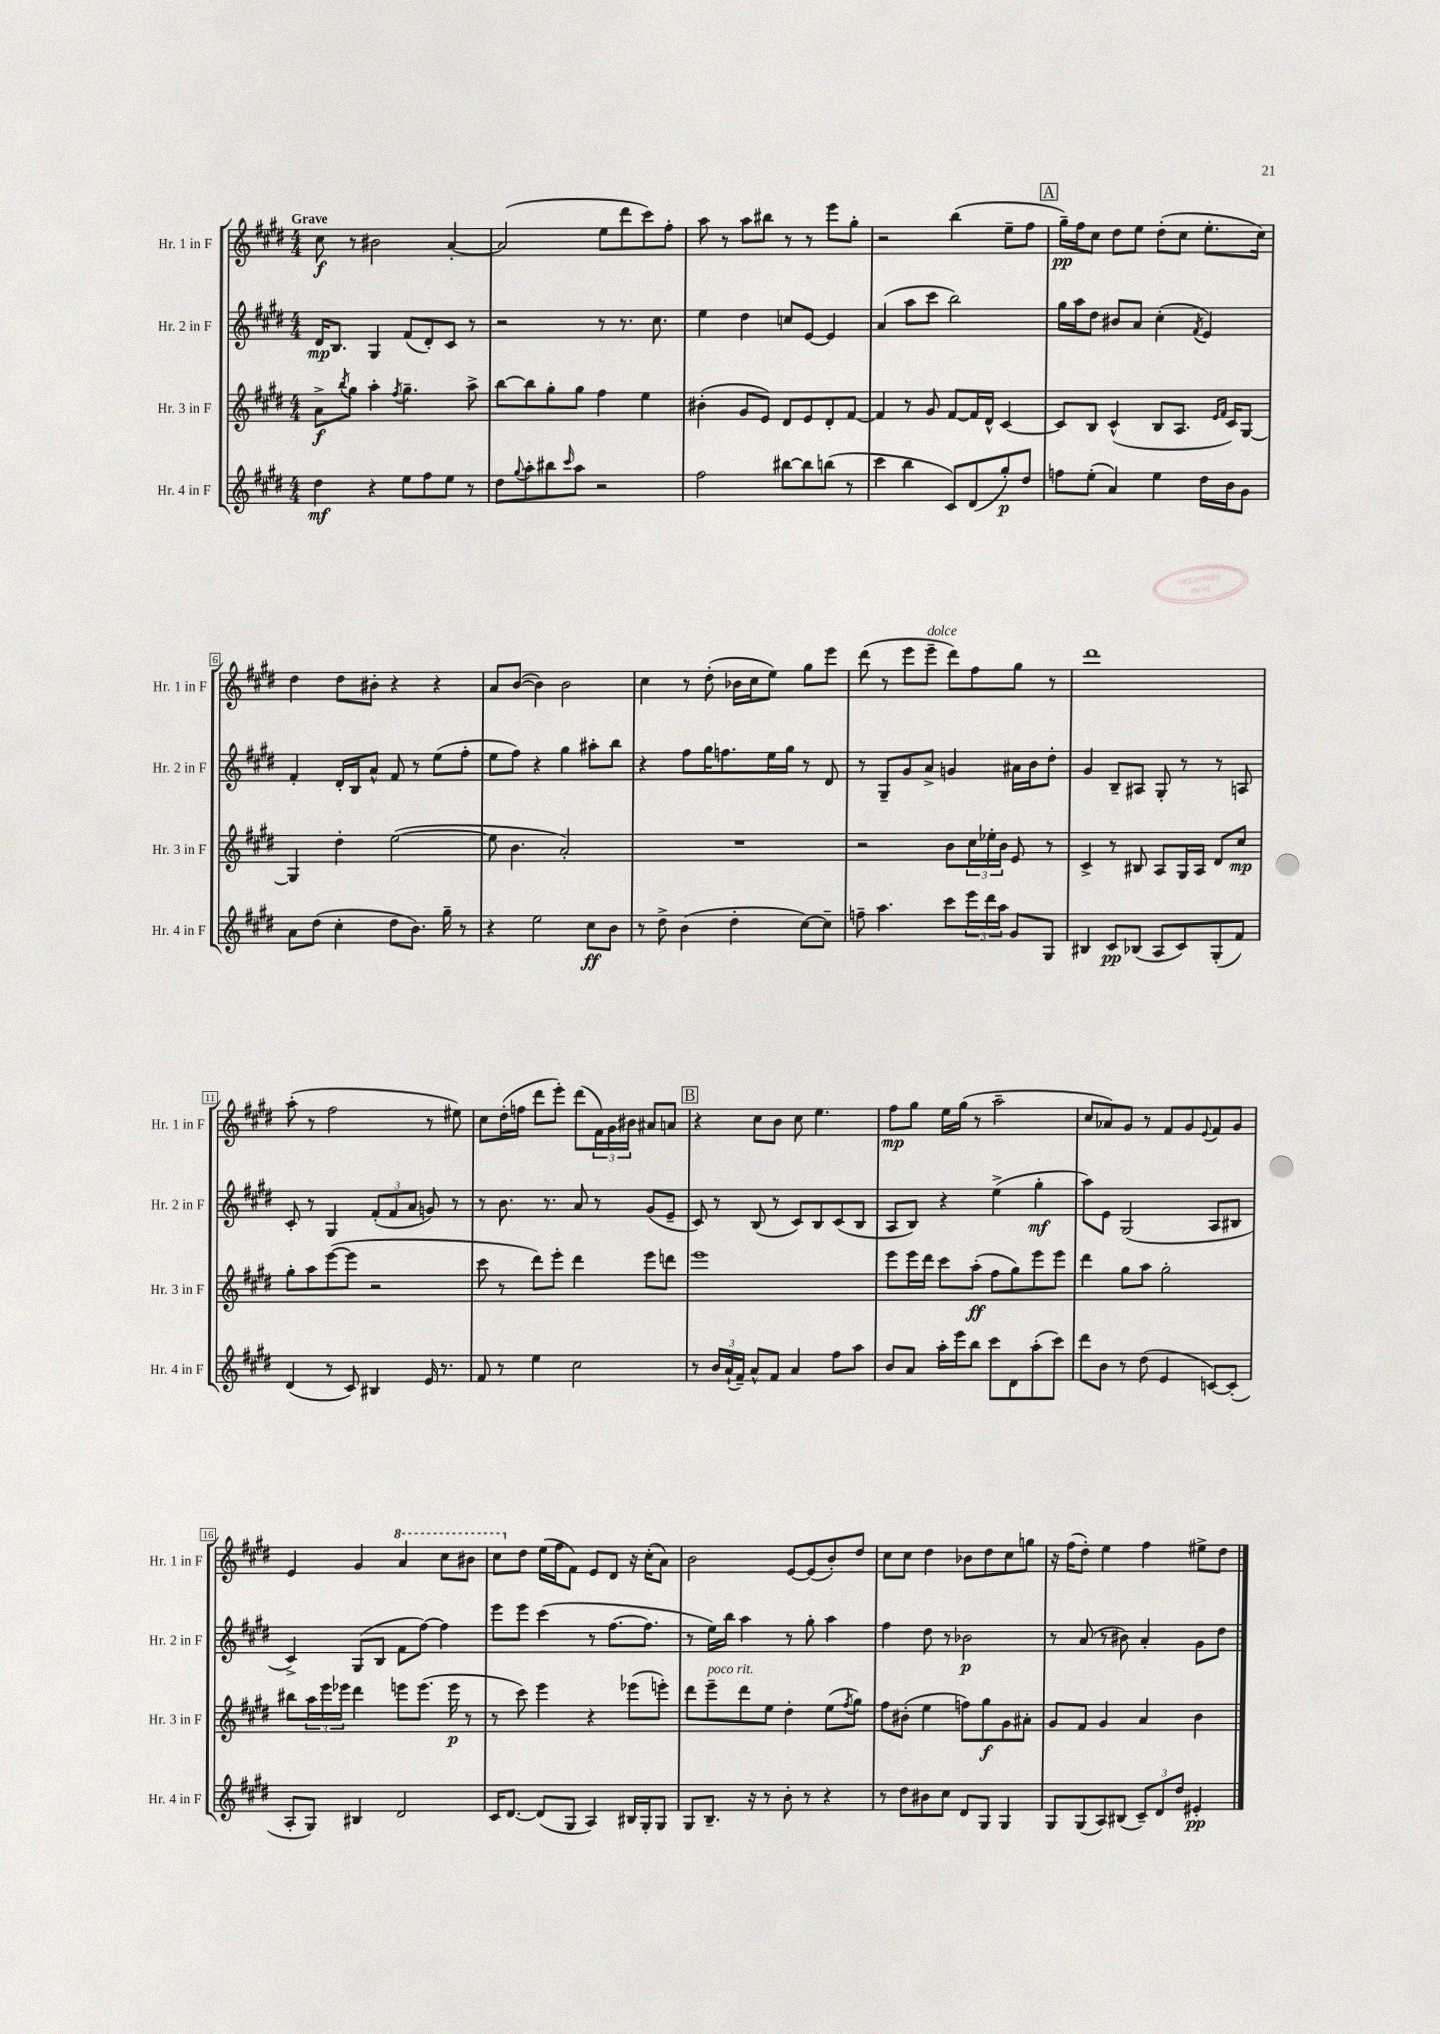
<<
\new StaffGroup <<
\new Staff = "s0" \with { instrumentName = "Hr. 1 in F" shortInstrumentName = "Hr. 1 in F" } {
    \clef treble \key e \major \numericTimeSignature \time 4/4 \tempo "Grave"
    cis''8\f r8 bis'2 a'4~-. |
    a'2( e''8 dis'''8 cis'''8) fis''8-. |
    a''8 r8 a''8 bis''8 r8 r8 e'''8 gis''8-. |
    r2 b''4( e''8-- fis''8 |
    \mark \markup { \box "A" } gis''16--\pp) fis''16 cis''8 dis''8 e''8 dis''8-.( cis''8 e''8.-. cis''16) |
    dis''4 dis''8 bis'8-. r4 r4 |
    a'8 b'8~( b'4) b'2 |
    cis''4 r8 dis''8-.( bes'16 cis''16 e''8) gis''8 e'''8 |
    dis'''8( r8 e'''8 e'''8--^\markup { \italic "dolce" } dis'''8) fis''8 gis''8 r8 |
    dis'''1 |
    a''8-.( r8 fis''2 r8 eis''8) |
    cis''8 dis''16-.( f''16 dis'''8 e'''8-.) dis'''8( \tuplet 3/2 { fis'16) gis'16 bis'16 } ais'8 a'8 |
    \mark \markup { \box "B" } r4 cis''8 b'8 cis''8 e''4. |
    fis''8\mp gis''8 e''16 gis''16( r8 a''2-- |
    cis''8 aes'8) gis'8 r8 fis'8 gis'8 \appoggiatura { e'8 } fis'8 gis'8 |
    e'4 gis'4 \ottava #1 a''4 cis'''8 bis''8 |
    cis'''8 \ottava #0 dis''8 e''16( fis''16 fis'8) e'8 dis'8 r16 cis''16-.( a'8) |
    b'2 e'8~ e'8( b'8-.) dis''8 |
    cis''8 cis''8 dis''4 bes'8 dis''8 cis''8 g''8 |
    r16 fis''16( dis''8-.) e''4 fis''4 eis''8-> dis''8 \bar "|." |
}
\new Staff = "s1" \with { instrumentName = "Hr. 2 in F" shortInstrumentName = "Hr. 2 in F" } {
    \clef treble \key e \major \numericTimeSignature \time 4/4
    dis'16\mp b8. gis4 fis'8( dis'8-.) cis'8 r8 |
    r2 r8 r8. cis''8. |
    e''4 dis''4 c''8 e'8~ e'4 |
    a'4( a''8 cis'''8 b''2) |
    \mark \markup { \box "A" } gis''16 a''16 dis''8 bis'8 a'8 cis''4-.( \acciaccatura { fis'8 } e'4) |
    fis'4-. dis'16-. b16 a'8-^ fis'8 r8 e''8( fis''8-. |
    e''8 fis''8) r4 gis''4 ais''8-. b''8 |
    r4 fis''8 gis''16 f''8. e''16 gis''16 r8 dis'8 |
    r8 gis8-- gis'8 a'8-> g'4 ais'16 b'16 dis''8-. |
    gis'4 b8-- ais8 gis8-. r8 r8 a8 |
    cis'8-. r8 gis4 \tuplet 3/2 { fis'8-.( fis'8 a'8 } g'8) r8 |
    r8 b'8. r8. a'8 r8 gis'8( e'8-- |
    \mark \markup { \box "B" } cis'8) r8 b8( r8 cis'8) b8 cis'8( b8 |
    a8 b8) r4 e''4->( gis''4-.\mf |
    a''8) e'8 gis2( a8 bis8 |
    cis'4->) gis8( b8 fis'8 fis''8~) fis''4 |
    e'''8 e'''8 cis'''4( r8 fis''8.~ fis''8. |
    r8 e''16) b''16 a''4 r8 gis''8-. a''4 |
    fis''4 dis''8 r8 bes'2\p |
    r8 a'8( r8 bis'8) a'4-. gis'8 dis''8 \bar "|." |
}
\new Staff = "s2" \with { instrumentName = "Hr. 3 in F" shortInstrumentName = "Hr. 3 in F" } {
    \clef treble \key e \major \numericTimeSignature \time 4/4
    a'8->\f \acciaccatura { b''8 } gis''8 a''4-. \acciaccatura { fis''8 } gis''4.-- a''8-> |
    b''8~ b''8 gis''8-. gis''8 fis''4 e''4 |
    bis'4-.( gis'8 e'8) dis'8 e'8 dis'8-. fis'8~ |
    fis'4 r8 gis'8 fis'8~ fis'16 dis'16-^ cis'4~ |
    \mark \markup { \box "A" } cis'8 b8 cis'4-^( b8 a8. \grace { e'16 fis'16 } cis'16) gis8~ |
    gis4 dis''4-. e''2~( |
    e''8 b'4. a'2-.) |
    R1 |
    r2 b'8 \tuplet 3/2 { cis''16 ees''16-. b'16 } e'8 r8 |
    cis'4-> r8 bis8 a8 gis16 a16 dis'8 cis''8\mp |
    gis''8-. a''8 e'''8~( e'''8 r2 |
    cis'''8 r8 dis'''8) e'''8-. dis'''4 e'''8 d'''8 |
    \mark \markup { \box "B" } e'''1 |
    e'''8 e'''16 dis'''16 cis'''8 a''8-.\ff( fis''8 gis''8) e'''8 e'''8 |
    dis'''4 gis''8 a''8 gis''2-. |
    bis''8 \tuplet 3/2 { a''16 e'''16 ees'''16 } dis'''4 e'''8 e'''8.( e'''16\p r8 |
    r8 cis'''8) e'''4 r4 ees'''8( e'''8-.) |
    dis'''8 e'''8--^\markup { \italic "poco rit." } dis'''8 e''8 dis''4-. e''8( \acciaccatura { fis''8 } gis''8) |
    fis''8 bis'8-.( e''4 f''8) gis''8\f gis'8 ais'8-. |
    gis'8 fis'8 gis'4 a'4 b'4 \bar "|." |
}
\new Staff = "s3" \with { instrumentName = "Hr. 4 in F" shortInstrumentName = "Hr. 4 in F" } {
    \clef treble \key e \major \numericTimeSignature \time 4/4
    dis''4\mf r4 e''8 fis''8 e''8 r8 |
    dis''8 \appoggiatura { gis''8 } a''8-. bis''8 \grace { cis'''16 } a''8 r2 |
    fis''2 bis''8~ bis''8 b''8( r8 |
    cis'''4 b''4 cis'8) dis'8( gis''8-.\p) dis''8 |
    \mark \markup { \box "A" } f''8 e''8-.( a'4) e''4 dis''16 b'16 gis'8 |
    a'8 dis''8( cis''4-. dis''8 b'8.) gis''16-- r8 |
    r4 e''2 cis''8\ff b'8 |
    r8 dis''8-> b'4( dis''4-. cis''8~) cis''8-- |
    f''8-- a''4. cis'''8 \tuplet 3/2 { e'''16 dis'''16 a''16 } gis'8 gis8 |
    bis4 cis'8\pp bes8( a8 cis'8) gis8-.( fis'8) |
    dis'4( r8 cis'8) bis4 e'16 r8. |
    fis'8 r8 e''4 cis''2 |
    \mark \markup { \box "B" } r8 \tuplet 3/2 { b'16 a'16-!( fis'16--) } a'8-^ fis'8 a'4 fis''8 a''8 |
    b'8 a'8 a''16-. e'''16 b''8 cis'''8 dis'8 a''8-.( cis'''8) |
    dis'''8 b'8 r8 dis''8( e'4 c'8~) c'8-.( |
    a8-. gis8) bis4 dis'2 |
    cis'16 dis'8.~ dis'8( gis8 a4) bis16 gis16-. gis8 |
    gis8 b8.-- r16 r8 b'8-. r8 r4 |
    r8 dis''8 bis'8 cis''8 dis'8 gis8 gis4 |
    gis8 gis8( a8) bis8( \tuplet 3/2 { cis'8--) dis'8 dis''8 } eis'4-.\pp \bar "|." |
}
>>
>>
\layout { \context { \Score \override BarNumber.stencil = #(make-stencil-boxer 0.1 0.3 ly:text-interface::print) } }
